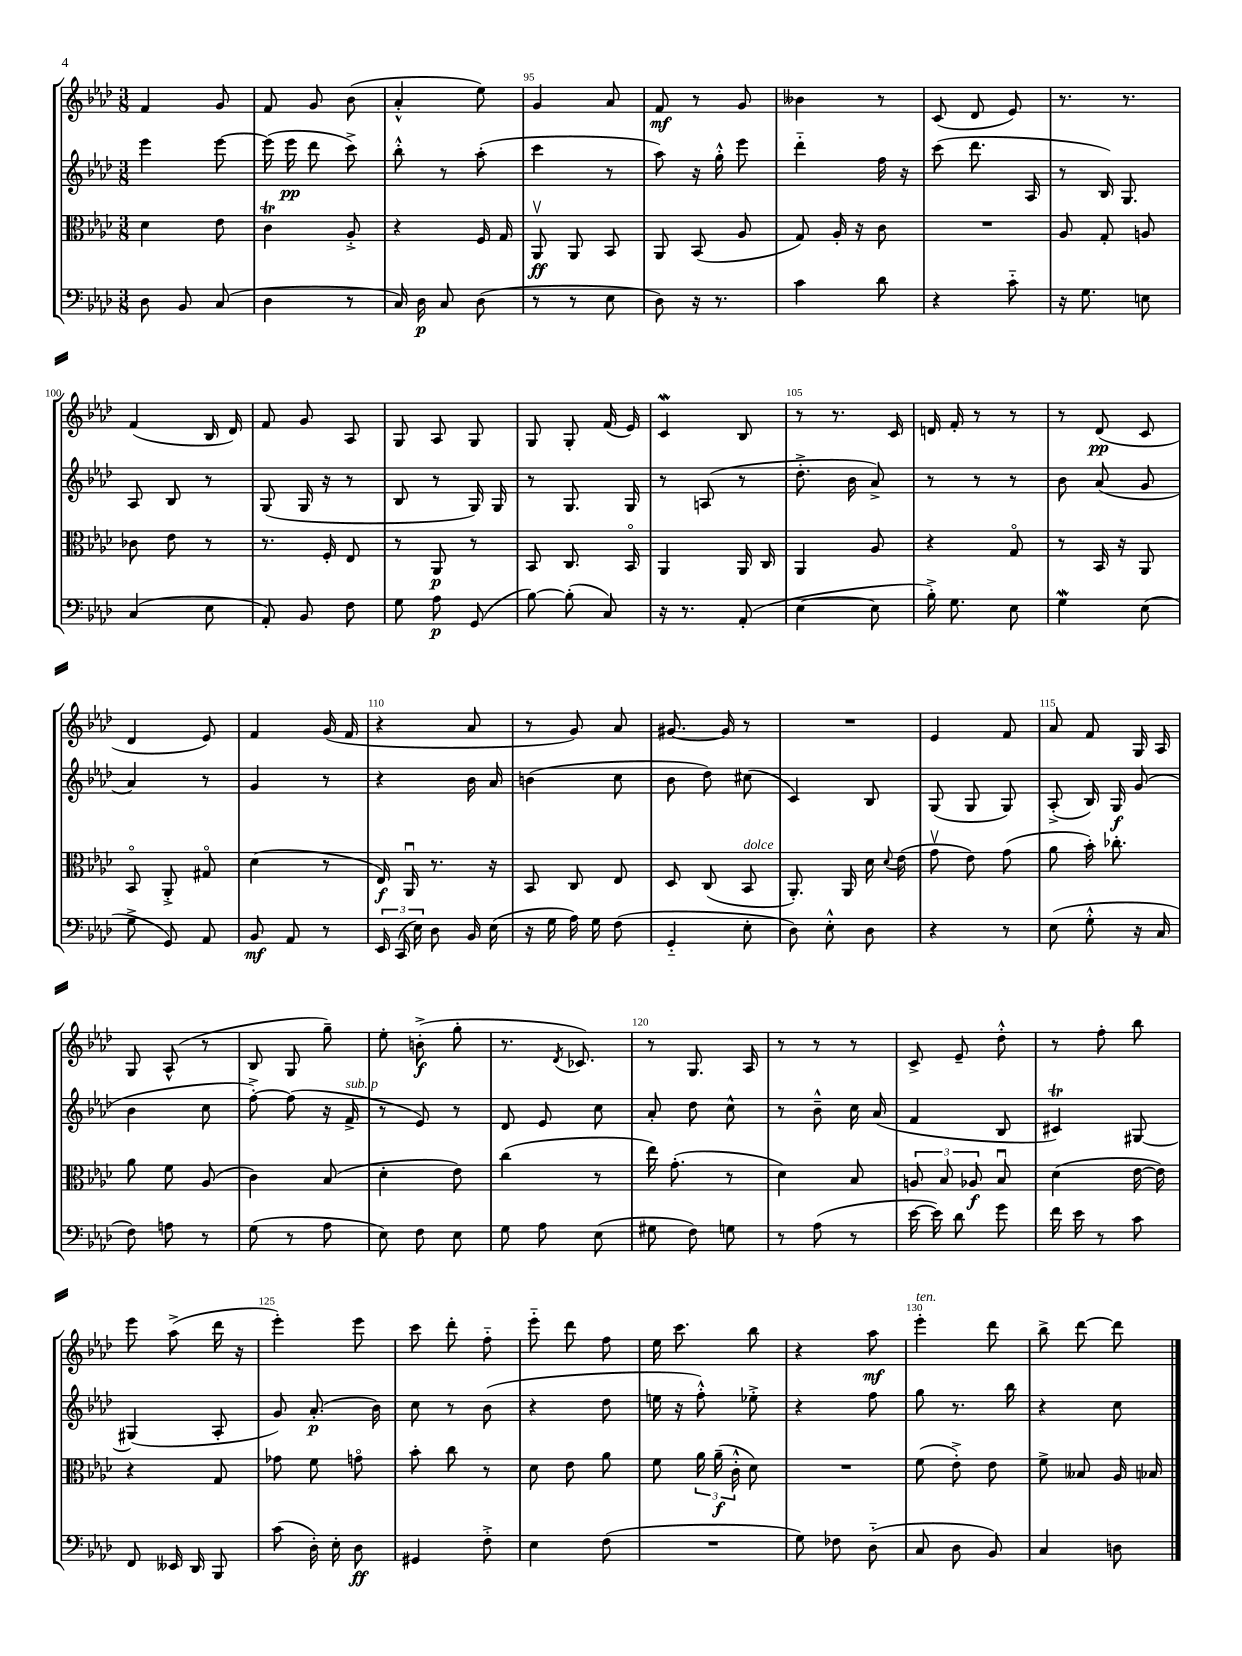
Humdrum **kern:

**kern	**dynam	**kern	**dynam	**kern	**dynam	**kern	**dynam
*part4	*part4	*part3	*part3	*part2	*part2	*part1	*part1
*staff4	*staff4	*staff3	*staff3	*staff2	*staff2	*staff1	*staff1
*clefF4	*	*clefC3	*	*clefG2	*	*clefG2	*
*k[b-e-a-d-]	*	*k[b-e-a-d-]	*	*k[b-e-a-d-]	*	*k[b-e-a-d-]	*
*M3/8	*	*M3/8	*	*M3/8	*	*M3/8	*
=92	=92	=92	=92	=92	=92	=92	=92
8D-\	.	4d-\	.	4eee-\	.	4f/	.
8BB-/	.	.	.	.	.	.	.
(8C/	.	8e-\	.	[8eee-\	.	8g/	.
=93	=93	=93	=93	=93	=93	=93	=93
4D-\	.	4ct\	.	(16eee-\]	.	8f/	.
.	.	.	.	16eee-\	pp	.	.
.	.	.	.	8ddd-\	.	8g/	.
8r	.	8A-'^/	.	8ccc^\)	.	(8b-\	.
=94	=94	=94	=94	=94	=94	=94	=94
16C/)	.	4r	.	8bb-'^^\	.	4a-'^^/	.
16D-\	p	.	.	.	.	.	.
8C/	.	.	.	8r	.	.	.
(8D-\	.	16F/	.	(8aa-'\	.	8ee-\)	.
.	.	16G/	.	.	.	.	.
=95	=95	=95	=95	=95	=95	=95	=95
8r	.	8AA-v/	ff	4ccc\	.	4g/	.
8r	.	8AA-/	.	.	.	.	.
8E-\	.	8BB-/	.	8r	.	8a-/	.
=96	=96	=96	=96	=96	=96	=96	=96
8D-\)	.	8AA-/	.	8aa-\)	.	8f/	mf
16r	.	(8BB-/	.	16r	.	8r	.
8.r	.	.	.	16gg'^^\	.	.	.
.	.	8A-/	.	8eee-\	.	8g/	.
=97	=97	=97	=97	=97	=97	=97	=97
4c\	.	8G/)	.	4ddd-\	.	4b--X\	.
.	.	16A-'/	.	.	.	.	.
.	.	16r	.	.	.	.	.
8d-\	.	8c\	.	16ff\	.	8r	.
.	.	.	.	16r	.	.	.
=98	=98	=98	=98	=98	=98	=98	=98
4r	.	4.r	.	(8ccc\	.	(8c/	.
.	.	.	.	8.ddd-\	.	8d-/	.
8c\	.	.	.	.	.	8e-/)	.
.	.	.	.	16A-/	.	.	.
=99	=99	=99	=99	=99	=99	=99	=99
16r	.	8A-/	.	8r	.	8.r	.
8.G\	.	.	.	.	.	.	.
.	.	8G'/	.	16B-/)	.	.	.
.	.	.	.	8.G/	.	8.r	.
8En\	.	8An/	.	.	.	.	.
!!LO:LB:g=z
=100	=100	=100	=100	=100	=100	=100	=100
(4C/	.	8c-X\	.	8A-/	.	(4f/	.
.	.	8e-\	.	8B-/	.	.	.
8E-\	.	8r	.	8r	.	16B-/	.
.	.	.	.	.	.	16d-/)	.
=101	=101	=101	=101	=101	=101	=101	=101
8AA-'/)	.	8.r	.	(8G/	.	8f/	.
8BB-/	.	.	.	16G/	.	8g/	.
.	.	16F'/	.	16r	.	.	.
8F\	.	8E-/	.	8r	.	8A-/	.
=102	=102	=102	=102	=102	=102	=102	=102
8G\	.	8r	.	8B-/	.	8G/	.
8A-\	p	8AA-/	p	8r	.	8A-/	.
(8GG/	.	8r	.	16G/)	.	8G/	.
.	.	.	.	16G/	.	.	.
=103	=103	=103	=103	=103	=103	=103	=103
[8B-\)	.	8BB-/	.	8r	.	8G/	.
(8B-'\]	.	8.C/	.	8.G/	.	8G'/	.
8C/)	.	.	.	.	.	(16f/	.
.	.	16BB-/	.	16G/	.	16e-/)	.
=104	=104	=104	=104	=104	=104	=104	=104
16r	.	4AA-/	.	8r	.	4cW/	.
8.r	.	.	.	.	.	.	.
.	.	.	.	(8An/	.	.	.
(8AA-'/	.	16AA-/	.	8r	.	8B-/	.
.	.	16C/	.	.	.	.	.
=105	=105	=105	=105	=105	=105	=105	=105
[4E-\	.	4AA-/	.	8.dd-'^\	.	8r	.
.	.	.	.	.	.	8.r	.
.	.	.	.	16b-\	.	.	.
8E-\]	.	8A-/	.	8a-^/)	.	.	.
.	.	.	.	.	.	16c/	.
=106	=106	=106	=106	=106	=106	=106	=106
16B-'^\)	.	4r	.	8r	.	16dn/	.
8.G\	.	.	.	.	.	16f'/	.
.	.	.	.	8r	.	8r	.
8E-\	.	8G/	.	8r	.	8r	.
=107	=107	=107	=107	=107	=107	=107	=107
4GW\	.	8r	.	8b-\	.	8r	.
.	.	16BB-/	.	(8a-/	.	(8d-/	pp
.	.	16r	.	.	.	.	.
(8E-\	.	8AA-/	.	8g/	.	8c/	.
!!LO:LB:g=z
=108	=108	=108	=108	=108	=108	=108	=108
8G^\	.	8BB-/	.	4a-/)	.	4d-/	.
8GG/)	.	8AA-'^/	.	.	.	.	.
8AA-/	.	8G#X/	.	8r	.	8e-/)	.
=109	=109	=109	=109	=109	=109	=109	=109
8BB-/	mf	(4d-\	.	4g/	.	4f/	.
8AA-/	.	.	.	.	.	.	.
8r	.	8r	.	8r	.	(16g/	.
.	.	.	.	.	.	16f/	.
=110	=110	=110	=110	=110	=110	=110	=110
24EE-/	.	16E-/)	f	4r	.	4r	.
(24CC/	.	.	.	.	.	.	.
.	.	16AA-u/	.	.	.	.	.
24E-\)	.	.	.	.	.	.	.
8D-\	.	8.r	.	.	.	.	.
16BB-/	.	.	.	16b-\	.	8a-/	.
(16E-\	.	16r	.	16a-/	.	.	.
=111	=111	=111	=111	=111	=111	=111	=111
16r	.	8BB-/	.	(4bn\	.	8r	.
16G\	.	.	.	.	.	.	.
16A-\)	.	8C/	.	.	.	8g/)	.
16G\	.	.	.	.	.	.	.
(8F\	.	8E-/	.	8cc\	.	8a-/	.
=112	=112	=112	=112	=112	=112	=112	=112
4GG/	.	8D-/	.	8b-\	.	[8.g#X/	.
.	.	(8C/	.	8dd-\)	.	.	.
.	.	.	.	.	.	16g#/]	.
!	!	!LO:TX:a:i:t=dolce	!	!	!	!	!
8E-'\	.	8BB-/	.	(8cc#X\	.	8r	.
=113	=113	=113	=113	=113	=113	=113	=113
8D-\)	.	8.AA-'/)	.	4c/)	.	4.r	.
8E-'^^\	.	.	.	.	.	.	.
.	.	16AA-/	.	.	.	.	.
8D-\	.	16d-\	.	8B-/	.	.	.
.	.	8qqd-/	.	.	.	.	.
.	.	(16e-\	.	.	.	.	.
=114	=114	=114	=114	=114	=114	=114	=114
4r	.	8gv\	.	(8G/	.	4e-/	.
.	.	8e-\)	.	8G/	.	.	.
8r	.	(8g\	.	8G/)	.	8f/	.
=115	=115	=115	=115	=115	=115	=115	=115
(8E-\	.	8a-\	.	(8A-'^/	.	8a-/	.
8G'^^\	.	16b-'\)	.	16B-/)	.	8f/	.
.	.	8.cc-X'\	.	16G/	f	.	.
16r	.	.	.	(8g/	.	16G/	.
16C/	.	.	.	.	.	16A-/	.
!!LO:LB:g=z
=116	=116	=116	=116	=116	=116	=116	=116
8F\)	.	8a-\	.	4b-\	.	8G/	.
8An\	.	8f\	.	.	.	(8A-^^/	.
8r	.	(8A-/	.	8cc\	.	8r	.
=117	=117	=117	=117	=117	=117	=117	=117
(8G\	.	4c\)	.	[8ff'^\)	.	8B-/	.
8r	.	.	.	(8ff\]	.	8G/	.
8A-\	.	(8B-/	.	16r	.	8gg~\)	.
!	!	!	!	!LO:TX:a:i:t=sub. p	!	!	!
.	.	.	.	16f^/	.	.	.
=118	=118	=118	=118	=118	=118	=118	=118
8E-\)	.	4d-'\	.	8r	.	8ee-'\	.
8F\	.	.	.	8e-/)	.	(8bn'^\	f
8E-\	.	8e-\)	.	8r	.	8gg'\	.
=119	=119	=119	=119	=119	=119	=119	=119
8G\	.	(4cc\	.	8d-/	.	8.r	.
8A-\	.	.	.	8e-/	.	.	.
.	.	.	.	.	.	8qd-/	.
.	.	.	.	.	.	8.c-X/)	.
(8E-\	.	8r	.	8cc\	.	.	.
=120	=120	=120	=120	=120	=120	=120	=120
8G#X\	.	16ee-\)	.	8a-'/	.	8r	.
.	.	(8.g'\	.	.	.	.	.
8F\)	.	.	.	8dd-\	.	8.G/	.
8Gn\	.	8r	.	8cc^^\	.	.	.
.	.	.	.	.	.	16A-/	.
=121	=121	=121	=121	=121	=121	=121	=121
8r	.	4d-\)	.	8r	.	8r	.
(8A-\	.	.	.	8b-~^^\	.	8r	.
8r	.	8B-/	.	16cc\	.	8r	.
.	.	.	.	(16a-/	.	.	.
=122	=122	=122	=122	=122	=122	=122	=122
[16e-\	.	12An/	.	4f/	.	8c^/	.
16e-\])	.	.	.	.	.	.	.
.	.	12B-/	.	.	.	.	.
8d-\	.	.	.	.	.	8e-~/	.
.	.	12A-X/	f	.	.	.	.
8g\	.	8B-u/	.	8B-/	.	8dd-'^^\	.
=123	=123	=123	=123	=123	=123	=123	=123
16f\	.	(4d-\	.	4c#Xt/)	.	8r	.
16e-\	.	.	.	.	.	.	.
8r	.	.	.	.	.	8ff'\	.
8c\	.	[16e-\	.	[8G#X/	.	8bb-\	.
.	.	16e-\])	.	.	.	.	.
!!LO:LB:g=z
=124	=124	=124	=124	=124	=124	=124	=124
8FF/	.	4r	.	(4G#X/]	.	8eee-\	.
16EE--X/	.	.	.	.	.	(8aa-^\	.
16DD-/	.	.	.	.	.	.	.
8BBB-/	.	8G/	.	8A-'/	.	16ddd-\	.
.	.	.	.	.	.	16r	.
=125	=125	=125	=125	=125	=125	=125	=125
(8c\	.	8g-X\	.	8g/)	.	4eee-'\)	.
16D-'\)	.	8f\	.	(8.a-'/	p	.	.
16E-'\	.	.	.	.	.	.	.
8D-\	ff	8gn\	.	.	.	8eee-\	.
.	.	.	.	16b-\)	.	.	.
=126	=126	=126	=126	=126	=126	=126	=126
4GG#X/	.	8b-'\	.	8cc\	.	8ccc\	.
.	.	8cc\	.	8r	.	8ddd-'\	.
8F'^\	.	8r	.	(8b-\	.	8ff\	.
=127	=127	=127	=127	=127	=127	=127	=127
4E-\	.	8d-\	.	4r	.	8eee-\	.
.	.	8e-\	.	.	.	8ddd-\	.
(8F\	.	8a-\	.	8dd-\	.	8ff\	.
=128	=128	=128	=128	=128	=128	=128	=128
4.r	.	8f\	.	16een\	.	16ee-\	.
.	.	.	.	16r	.	8.ccc\	.
.	.	24a-\	.	8ff'^^\)	.	.	.
.	.	(24a-~\	f	.	.	.	.
.	.	24c'^^\	.	.	.	.	.
.	.	8d-\)	.	8ee-X'^\	.	8bb-\	.
=129	=129	=129	=129	=129	=129	=129	=129
8G\)	.	4.r	.	4r	.	4r	.
8F-X\	.	.	.	.	.	.	.
(8D-\	.	.	.	8ff\	.	8aa-\	mf
=130	=130	=130	=130	=130	=130	=130	=130
!	!	!	!	!	!	!LO:TX:a:i:t=ten.	!
8C/	.	(8f\	.	8gg\	.	4eee-'\	.
8D-\	.	8e-'^\)	.	8.r	.	.	.
8BB-/)	.	8e-\	.	.	.	8ddd-\	.
.	.	.	.	16bb-\	.	.	.
=131	=131	=131	=131	=131	=131	=131	=131
4C/	.	8f^\	.	4r	.	8bb-^\	.
.	.	8B--X/	.	.	.	[8ddd-\	.
8Dn\	.	16A-/	.	8cc\	.	8ddd-\]	.
.	.	16B-X/	.	.	.	.	.
==	==	==	==	==	==	==	==
*-	*-	*-	*-	*-	*-	*-	*-
